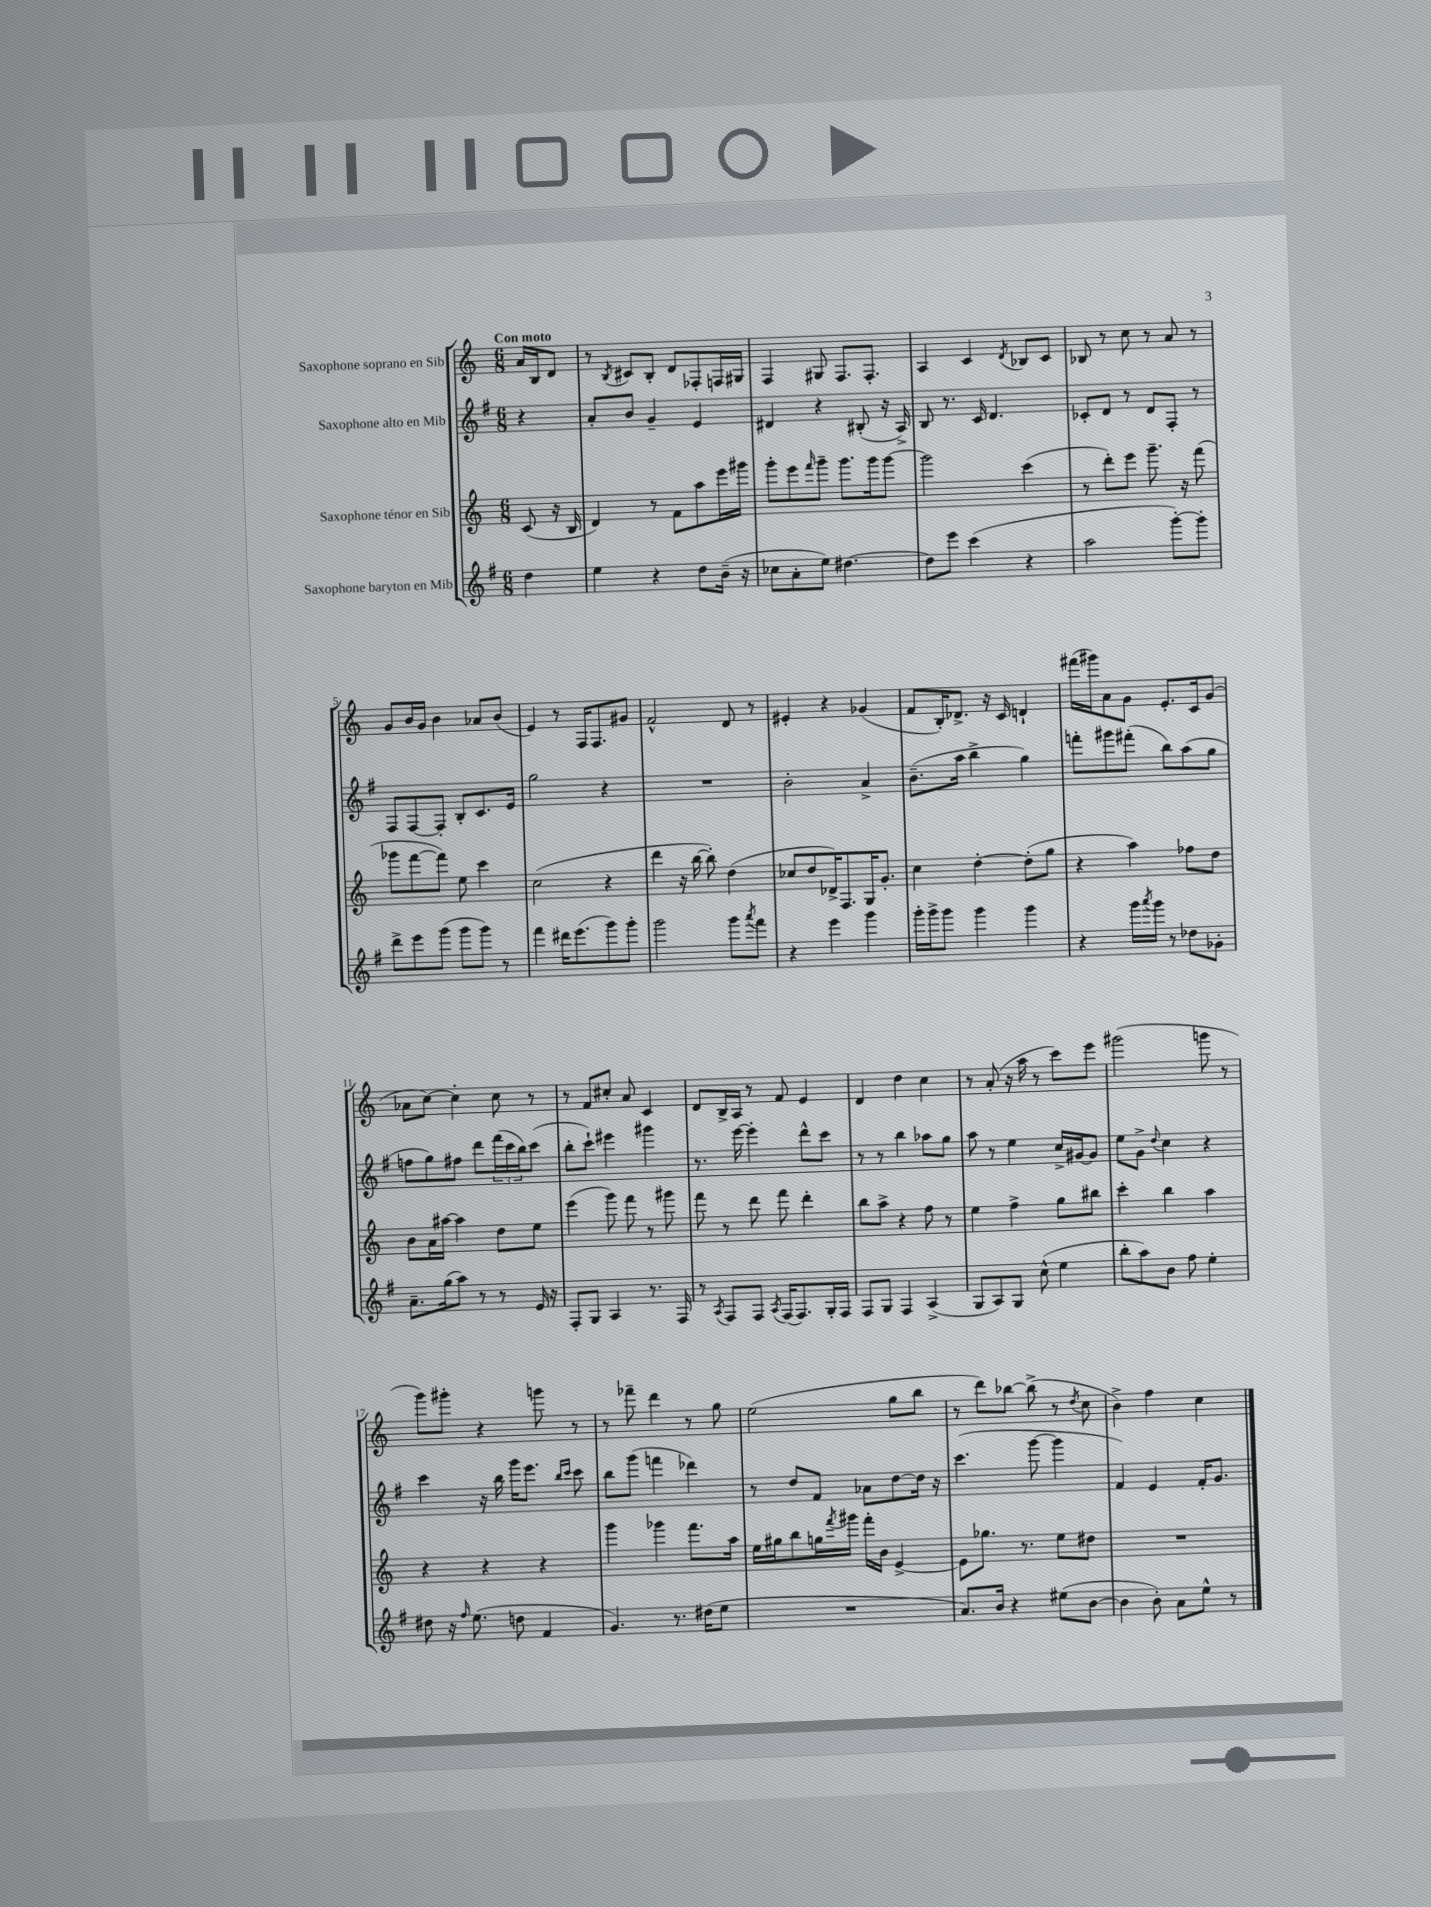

**kern	**kern	**kern	**kern
*part4	*part3	*part2	*part1
*staff4	*staff3	*staff2	*staff1
*I"Saxophone baryton en Mib	*I"Saxophone ténor en Sib	*I"Saxophone alto en Mib	*I"Saxophone soprano en Sib
*clefG2	*clefG2	*clefG2	*clefG2
*k[f#]	*k[]	*k[f#]	*k[]
*M6/8	*M6/8	*M6/8	*M6/8
=	=	=	=
!	!	!	!LO:TX:a:B:t=Con moto
4dd\	(8c/	4r	16a/LL
.	.	.	16B/J
.	16r	.	8d/J
.	16B/	.	.
=1	=1	=1	=1
4ee\	4d/)	8a'/L	8r
.	.	.	8qB/
.	.	8b/J	8c#X/L
4r	8r	4g~/	8B'/J
.	8f\L	.	8d/L
8dd\L	8aa\	4e/	8F-X'/
(16b~\Jk	16eee\L	.	16Fn/L
16r	16ggg#X\JJ	.	16G#X/JJ
=2	=2	=2	=2
8cc-X\L	8ggg'\L	4d#X/	4F/
8a'\	8eee\	.	.
.	16qqfff/	.	.
8ee\J)	8ggg~\J	4r	8G#X/
[4.dd#X\	8.ggg\L	.	8.F/L
.	.	(8B#X'/	.
.	16ggg\k	.	8.F'/J
.	[8ggg\J	16r	.
.	.	16A^/)	.
=3	=3	=3	=3
8dd#\L]	2ggg\]	8B/	4A/
8eee\J	.	8.r	.
(4ccc\	.	.	4c/
.	.	16c/	.
.	.	4.d/	.
.	.	.	8qd/
4r	(4ccc\	.	8B-X/L
.	.	.	8c/J
=4	=4	=4	=4
2aa\	8r	8c-X'/L	8B-X/
.	8ddd'\L)	8d/J	8r
.	8eee\J	8r	8cc\
.	8.ggg~\	8d/L	8r
[8ggg'\L)	.	8F#'/J	8a/
.	16r	.	.
8ggg'\J]	(8fff\	8r	8r
!!LO:LB:g=z
=5	=5	=5	=5
8ddd^\L	8ggg-X\L	8F#/L	8g/L
8eee\	[8fff\	[8F#/	16b/L
.	.	.	16g/JJ
(8ggg\J	8fff\J])	8F#'/J]	4b\
8ggg\L	8ee\	8B'/L	.
8ggg\J)	4ccc\	8.c/	8a-X/L
8r	.	.	(8b/J
.	.	16e/Jk	.
=6	=6	=6	=6
4fff#\	(2cc\	2gg\	4e/)
16ddd#X\KL	.	.	8r
(8.eee\	.	.	.
.	.	.	16F/KL
.	.	.	8.F/
8ggg\)	4r	4r	.
8ggg'\J	.	.	8g#X/J
=7	=7	=7	=7
2ggg\	4ddd\	2.r	2f^^/
.	16r	.	.
.	[16bb\	.	.
.	8bb'\])	.	.
8ggg\L	(4dd\	.	8d/
8qaaa/	.	.	.
8fff#\J	.	.	8r
=8	=8	=8	=8
4r	8cc-X/L	2b'\	4e#X'/
.	8dd/	.	.
4eee\	16d-X^/K)	.	4r
.	8.F/	.	.
4ggg\	16G/K	4a^/	(4g-X/
.	8.g'/J	.	.
=9	=9	=9	=9
16ggg'\LL	4cc\	(8.b~\L	8f/L
16ggg^\J	.	.	.
8ggg\J	.	.	16B'/K)
.	.	16aa\Jk	8.d-X^/J
4ggg\	[4dd'\	4bb^\	.
.	.	.	16r
.	.	.	16c/
4ggg\	(8dd'\L]	4gg\)	4dn`/
.	8gg\J	.	.
=10	=10	=10	=10
4r	4r	8fffn'\L	(16fff#X\LL
.	.	.	16ggg#X\J)
.	.	8ggg#X\	8a\
16ggg\LL	4aa\)	(8fff#X'\J	8g\J
8qaaa/	.	.	.
16ggg\JJ	.	.	.
8r	.	8bb\L)	8.e'/L
8dd-X\L	8ff-X\L	(8aa\	.
.	.	.	16c/k
8g-X'\J	8dd\J	8gg\J	(8g/J
!!LO:LB:g=z
=11	=11	=11	=11
8.a~\L	8b\L	8ffn\L	8a-X\L
.	16a\L	8gg\)	[8cc\J)
(16gg\k	[16aa#X\JJ	.	.
8aa\J)	4aa#\]	8ff#X\J	4cc'\]
8r	.	8ddd\L	.
8r	8dd\L	(24fff#\L	8cc\
.	.	24ccc\	.
.	.	24bb\J)	.
16e/	8ee\J	(8ccc\J	8r
16r	.	.	.
=12	=12	=12	=12
8F#'/L	(4eee\	8bb'\L	8r
8G/J	.	8ccc`\J)	8f/L
4A/	8ggg\)	4eee#X\	8cc#X'/J
.	8fff\	.	8a/
8.r	8r	4ggg#X\	4c/
.	8ggg#X\	.	.
16F#/	.	.	.
=13	=13	=13	=13
8r	8fff\	8.r	8d/L
8qA/	.	.	.
8F#/L	8r	.	16B^/L
.	.	[16eee\	16A/JJ
8F#/J	8ddd\	4eee'\]	8r
8qA/	.	.	.
(16F#/KL	8fff\	.	8f/
8.F#/)	.	.	.
.	4ddd'\	8ddd^^\L	4e/
16G'/L	.	8ccc\J	.
16F#/JJ	.	.	.
=14	=14	=14	=14
8F#/L	8bb\L	8r	4d/
8G/J	8aa^\J	8r	.
4F#/	4r	4bb\	4dd\
(4A^/	8ff\	8aa-X\L	4cc\
.	8r	8gg\J	.
=15	=15	=15	=15
8G/L	4ee\	8aa\	8r
8A/)	.	8r	(8a'/
8G/J	4ff^\	4ee\	16r
.	.	.	16aa\
(8cc^^\	.	.	8r
4ee\	8gg\L	16cc^/LL	8ccc\L)
.	.	[16g#X/J	.
.	8bb#X\J	8g#/J]	8eee\J
=16	=16	=16	=16
8bb'\L	4ccc'\	8ee\L	(2ggg#X\
8aa\)	.	8g^\J	.
.	.	8qqdd/	.
8b\J	4bb\	4cc\	.
8ff#\	.	.	.
4ee'\	4aa\	4r	8gggn\
.	.	.	8r
!!LO:LB:g=z
=17	=17	=17	=17
8dd#X\	4r	4ccc\	8ggg\L)
16r	.	.	8ggg#X'\J
16qqff#/	.	.	.
(8.ee\	.	.	.
.	4r	16r	4r
.	.	16bb\	.
8ddn\	.	16ggg\KL	.
.	.	8.eee\J	.
4f#/	4r	.	8gggn\
.	.	16qqbb/LL	.
.	.	16qqccc/JJ	.
.	.	8ccc\	8r
=18	=18	=18	=18
4.g/)	4ggg\	8bb\L	8r
.	.	(8ggg\J	8fff-X~\
.	4ggg-X\	4fffn\	4ddd\
8.r	.	.	.
.	8.fff\L	4ddd-X\)	8r
(16dd#X\KL	.	.	.
8ee\J	.	.	8gg\
.	16aa\Jk	.	.
=19	=19	=19	=19
2.r	16ee\LL	8r	(2ee\
.	16gg#X\J	.	.
.	8bb\	8dd/L	.
.	16ggn\L	8f#/J	.
.	8qfff/	.	.
.	16ggg#X\JJ	.	.
.	16fff'\LL	8a-X\L	.
.	16b\JJ	.	.
.	[4e^/	[8dd\	8gg\L
.	.	16dd\Jk]	8bb\J
.	.	16r	.
=20	=20	=20	=20
8.a/L)	8e\L]	(4.ccc\	8r
.	8.gg-X\J	.	8ddd\L)
16b/Jk	.	.	.
4r	.	.	[8bb-X\J
.	8.r	.	.
.	.	[8ggg\	(8bb-^\]
(8ee#X\L	8ee\L	4ggg\]	8r
.	.	.	8qdd/
[8b\J	8dd#X\J	.	8cc\
=21	=21	=21	=21
4b\]	2.r	4f#/)	4b^\)
8b'\)	.	4e/	4ff\
8a\L	.	.	.
8ee^^\J	.	16f#'/KL	4cc\
.	.	8.g/J	.
8r	.	.	.
==	==	==	==
*-	*-	*-	*-
